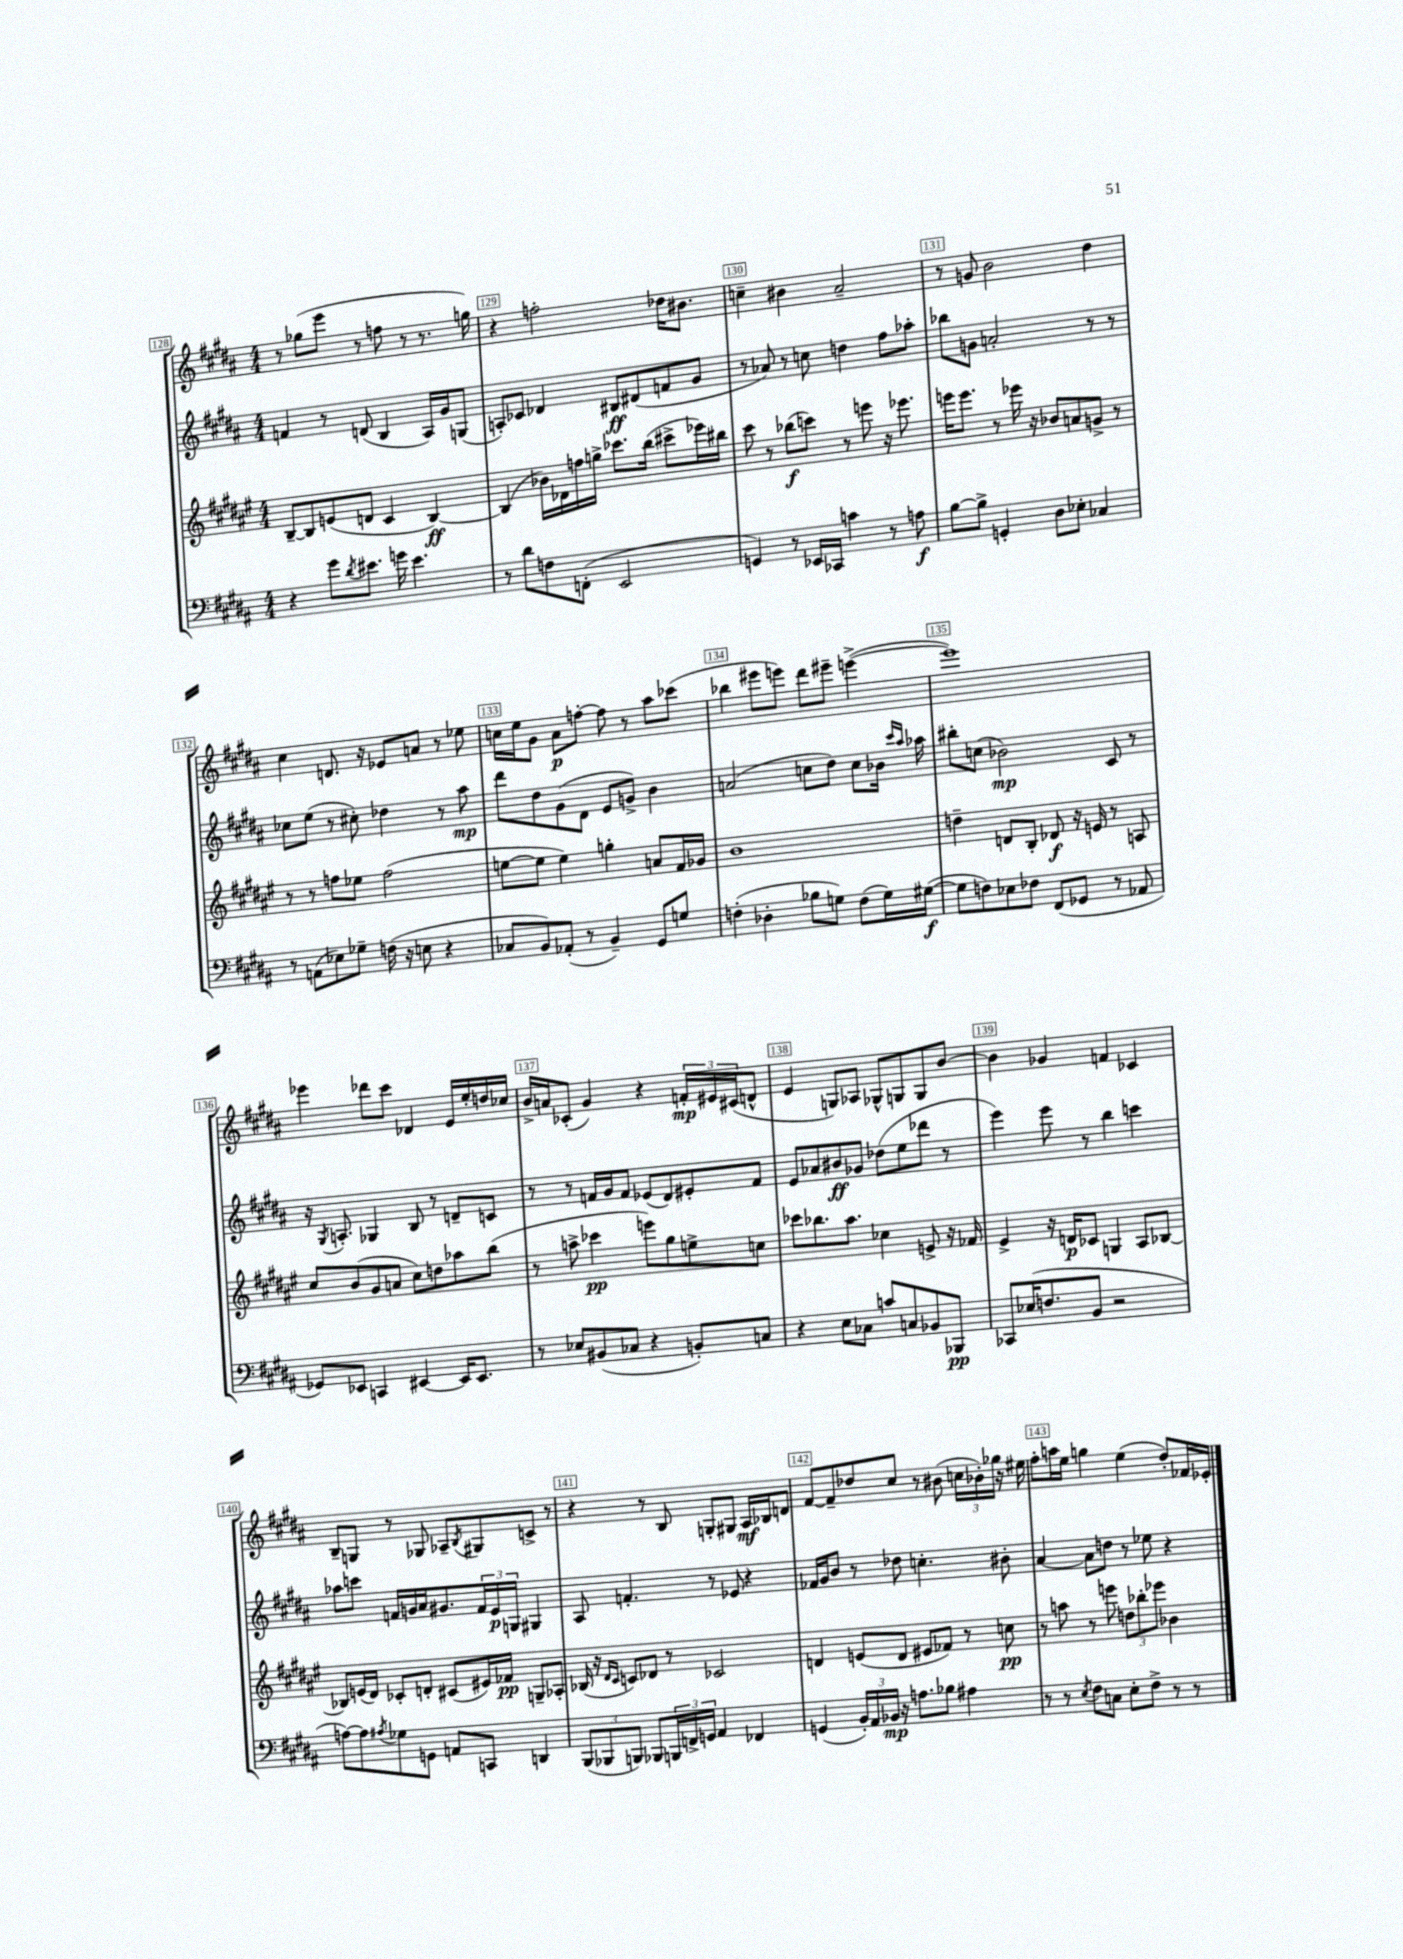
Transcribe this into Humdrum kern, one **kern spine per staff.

**kern	**kern	**kern	**kern
*staff4	*staff3	*staff2	*staff1
*clefF4	*clefG2	*clefG2	*clefG2
*k[f#c#g#d#a#]	*k[f#c#g#d#a#e#]	*k[f#c#g#d#a#]	*k[f#c#g#d#a#]
*M4/4	*M4/4	*M4/4	*M4/4
4r	[8B~	4f	8r
.	8B]	.	(8gg-
8g#	(8e	8r	8eee
8qd#	.	.	.
8.e#	8d	(8d	8r
.	4c#	4B	8ff
16g	.	.	.
4.e#	.	.	8r
.	[4B)	16A#)	8.r
.	.	16g#	.
.	.	(8G	.
.	.	.	16gg)
=	=	=	=
8r	(4B]	8A')	4r
8d#	.	8c-	.
8F	16b-)	4d-	2ff'
.	16d-	.	.
(8FF'	16ff	.	.
.	16gg^	.	.
2EE	8.ccc-	8B#	.
.	.	(8d#	.
.	(16bb	.	.
.	8ccc#^	8f	16dd-
.	.	.	8.b#
.	16eee-)	8g#	.
.	16bb#	.	.
=	=	=	=
4GG)	8ccc#	8r	4cc~
.	8r	8a-)	.
8r	(8bb-	8r	4b#
16EE-	8ccc)	8cc	.
16CC-	.	.	.
4c	8r	4dd	2a#~
.	8eee	.	.
8r	16r	8ff#	.
.	8.eee-	.	.
8A	.	8aa-'	.
=	=	=	=
[8B	16eee	8bb-	8r
.	8.eee	.	.
8B^]	.	8g	8g
4GG'	8r	2a'	2b
.	16eee-	.	.
.	16r	.	.
8D#	8b-	.	.
8E-'	8a	.	.
4C-	8g^	8r	4dd#
.	8r	8r	.
=	=	=	=
8r	8r	8cc-	4cc#
(8AA	8r	(8ee	.
8E-)	8ff	8r	8.d
8G-~	8ee-	8cc#')	.
.	.	.	16r
(16F	(2ff	4dd-	8e-
16r	.	.	.
8E	.	.	8a
4r	.	8r	8r
.	.	8aa#	8ee-
=	=	=	=
8C-	[8ee	8ddd#	16cc
.	.	.	16ee
8BB)	8ee]	8dd#	8g#
(8AA-'	4ee)	(8g#	8a#
8r	.	8d#	[8ff'
4BB~)	4gg'	8e	8ff]
.	.	8g^)	8r
8GG#	8a	4b	8aa#
8G	16f#	.	(8ccc-
.	16g-	.	.
=	=	=	=
(4F'	1b	(2a	4bb-
4D-'	.	.	8eee#
.	.	.	8eee)
8B-	.	8cc	8ddd#
8G)	.	8dd#)	8eee#~
(8F	.	8cc	([4eee^
16G)	.	16b-	.
.	.	16qqccc#	.
.	.	16qqaa#	.
([16G#	.	16aa-	.
=	=	=	=
8G#]	4dd~	8bb#'	1eee])
8F)	.	(8cc	.
8E-	8d	2b-)	.
8F-	8B'	.	.
(8FF#	8d-	.	.
8GG-	16r	.	.
.	16e	.	.
8r	8r	8c#	.
8AA-	8A	8r	.
=	=	=	=
8GG-)	8cc#	16r	4eee-
.	.	8qG#	.
.	.	8.A'	.
8EE-	(8b	.	.
4CC	8g#	4G-	8ddd-
.	8a	.	8ccc#
[4EE#	8cc#)	8B	4d-
.	8dd	8r	.
16EE#]	8aa-	8d~	16e
8.EE#	.	.	16ee'
.	(8bb	8c	16dd
.	.	.	16cc-
=	=	=	=
8r	8r	8r	16b^
.	.	.	16a
8E-	8aa^	8r	(8c-'
(8BB#	4ccc-	16f	4g#)
.	.	16g#	.
8C-	.	8f	.
4r	8eee)	(8e-	4r
.	8gg#	8d#)	.
8BB')	8ee^	8e#'	24f'
.	.	.	24e#
.	.	.	(24c#
8C	8cc	8f	8d^^
=	=	=	=
4r	8ccc-	8e	4e
.	8.bb-	8a-	.
8E	.	8b#	8G)
.	8.aa#	.	.
8C-	.	8g-	8A-
8c	4cc-	(8dd-	8G-^^
8C	.	8ee	8G
8BB-	8e^	8ddd-	8G
8BBB-	16r	8r	[8b
.	16f-	.	.
=	=	=	=
8CC-	4e#^	4eee)	4b]
(16E-	.	.	.
8.F	.	.	.
.	16r	8eee	4g-
.	16d	.	.
8BB	8c-	8r	.
2r	4G	4bb	4f
.	8A#	4ccc	4c-
.	[8B-	.	.
=	=	=	=
[8A)	8B-]	8aa-	8B~
8A]	(16e	8ccc	8G
.	16d#)	.	.
8qA#	.	.	.
8G-	8c-'	16f	8r
.	.	16g	.
8GG	8d'	16a#	8G-
.	.	8.g#	.
8AA	(8c#	.	8A-~
.	.	.	8qB
8CC	16e#)	24f	8G#
.	.	24e	.
.	16f-	.	.
.	.	24G	.
4DD	8G~	4G#	8c^
.	8A-'	.	8r
=	=	=	=
(12BBB	(16B-	8A#	4r
.	16r	.	.
12BBB-	.	.	.
.	16qqd#	.	.
.	16qqc#	.	.
.	8c)	4.f'	.
12BBB)	.	.	.
8BBB-	8d-	.	8r
24BBB	8r	.	8B
24FF^	.	.	.
24GG	.	.	.
4AA#	2c-	8r	8G'
.	.	8e-	8G#
4FF-	.	4r	16A#
.	.	.	16B-
.	.	.	8d
=	=	=	=
(4GG	4d	16f-	[8f#
.	.	16g#	.
.	.	8b	8f#~]
24BB')	(8e	8r	8dd-
24AA#	.	.	.
24BB-	.	.	.
16r	8d	8dd-	8cc#
8.A	.	.	.
.	8e#	4.cc'	8r
8B-	8f-)	.	(8b#
4A#	8r	.	24cc
.	.	.	24b-')
.	.	.	24gg-
.	8cc	8b#'	16r
.	.	.	16ee#
=	=	=	=
8r	8r	[4a#	8ff#'
8r	8aa	.	16aa
.	.	.	16ee
8qE	.	.	.
8F#	8r	8a#]	4gg
8C	8eee	8dd	.
8E'	12dd	8r	(4ee
.	12bb-'	.	.
8F#^	.	8ee-	.
.	12eee-	.	.
8r	4b-	4r	8dd#')
8r	.	.	16f-
.	.	.	16e-'
==	==	==	==
*-	*-	*-	*-
